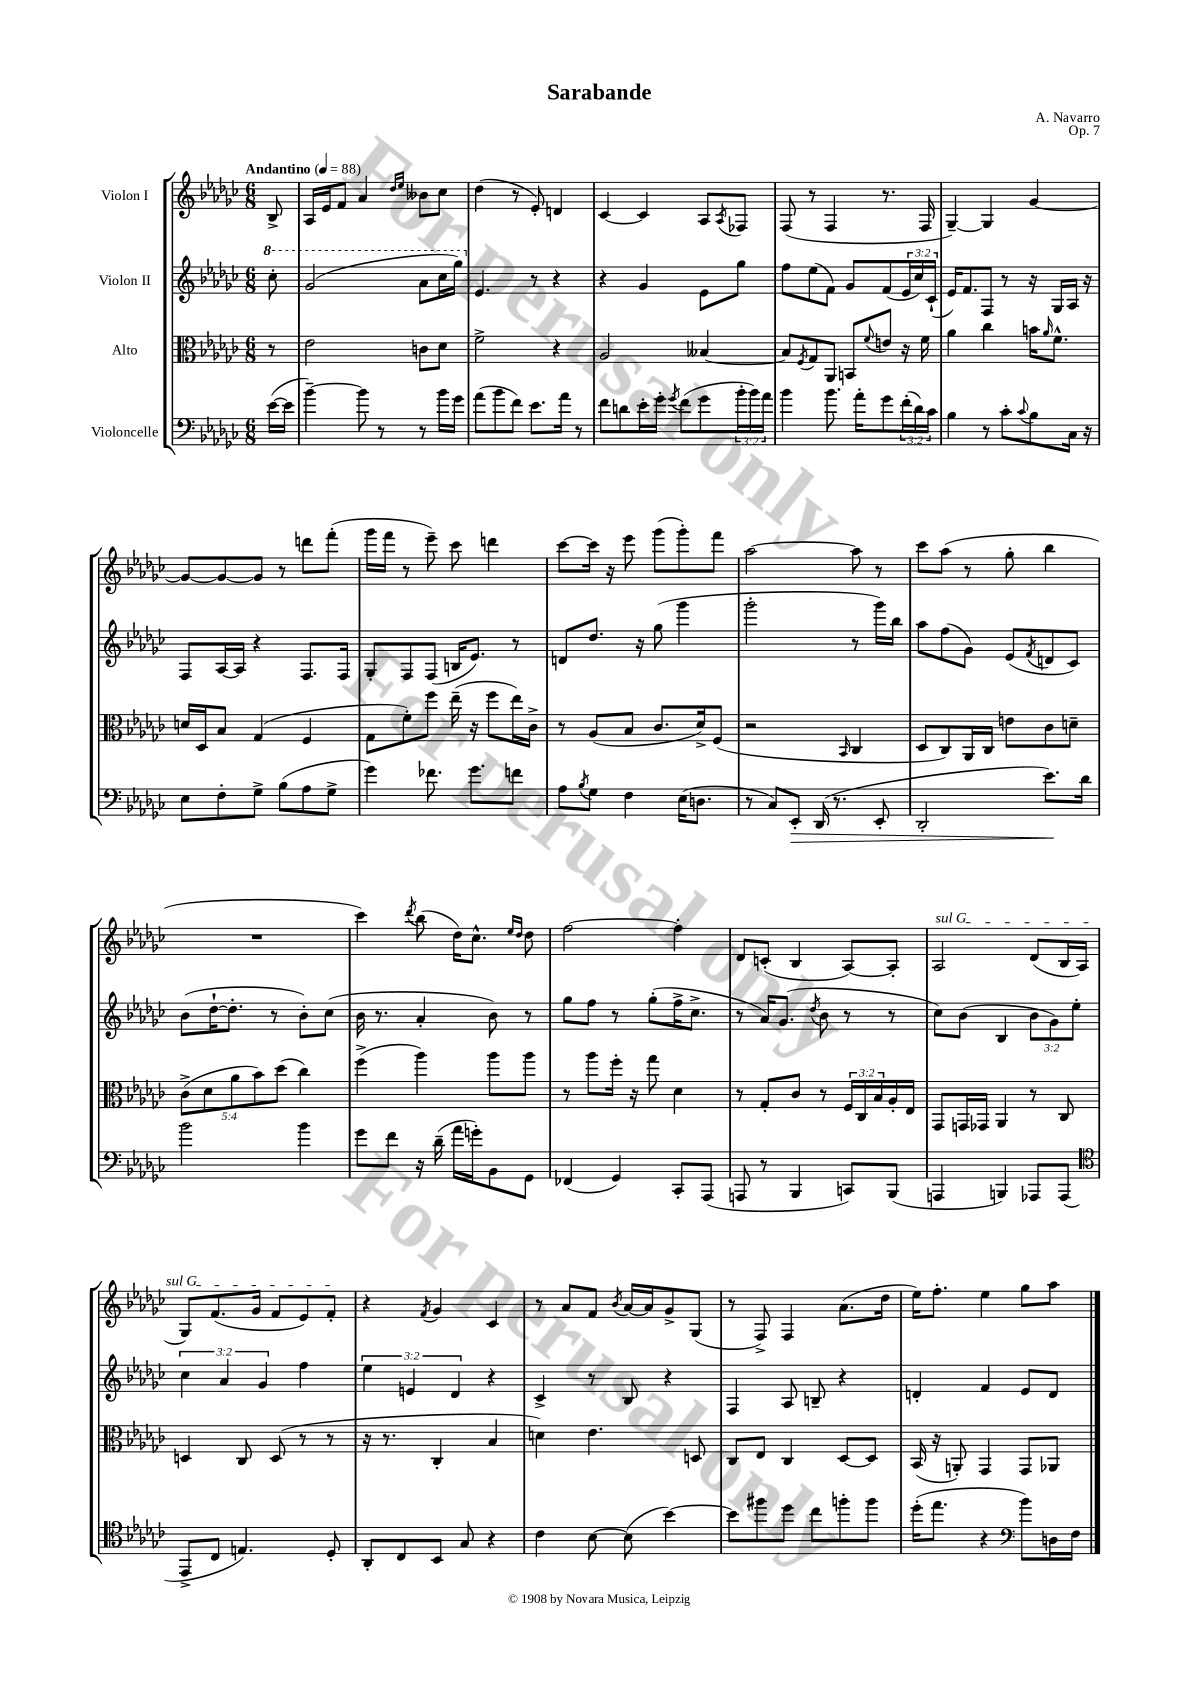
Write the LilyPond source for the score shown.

\header { title = "Sarabande" composer = "A. Navarro" opus = "Op. 7" }
<<
\new StaffGroup <<
\new Staff = "s0" \with { instrumentName = "Violon I" } {
    \clef treble \key ges \major \numericTimeSignature \time 6/8 \partial 8 \tempo "Andantino" 4 = 88
    bes8-> |
    aes16 ees'16 f'8 aes'4 \grace { des''16 ees''16 } beses'8 ces''8 |
    des''4( r8 ees'8-.) d'4 |
    ces'4~ ces'4 aes8 \acciaccatura { aes8 } fes8 |
    f8( r8 f4 r8. f16 |
    ges4~--) ges4 ges'4~ |
    ges'8~ ges'8~ ges'8 r8 d'''8 f'''8-.( |
    ges'''16 f'''16 r8 ees'''8--) ces'''8 d'''4 |
    ces'''8~ ces'''16 r16 ees'''8 ges'''8( ges'''8-.) f'''8 |
    aes''2~ aes''8 r8 |
    ces'''8 aes''8( r8 ges''8-. bes''4 |
    R2. |
    ces'''4) \acciaccatura { des'''8 } bes''8( des''16) ces''8.-^ \grace { ees''16 des''16 } des''8 |
    f''2~ f''4-. |
    des'8 c'8-.( bes4 aes8~) aes8-. |
    \once \override TextSpanner.bound-details.left.text = \markup { \italic "sul G" } aes2\startTextSpan des'8( bes16 aes16 |
    ges8) f'8.( ges'16 f'8 ees'8) f'8-.\stopTextSpan |
    r4 \acciaccatura { f'8 } ges'4 ces'4 |
    r8 aes'8 f'8 \acciaccatura { bes'8 } aes'16~ aes'16 ges'8-> ges8( |
    r8 f8->) f4 aes'8.( des''16 |
    ees''16) f''8.-. ees''4 ges''8 aes''8 \bar "|." |
}
\new Staff = "s1" \with { instrumentName = "Violon II" } {
    \clef treble \key ges \major \numericTimeSignature \time 6/8 \override Staff.TupletNumber.text = #tuplet-number::calc-fraction-text \partial 8
    \ottava #1 ces'''8-. |
    ges''2( aes''8 ces'''16 ges'''16) \ottava #0 |
    ees'4. r8 r4 |
    r4 ges'4 ees'8 ges''8 |
    f''8 ees''8( f'8) ges'8 f'8( \tuplet 3/2 { ees'16 ces''16) ces'16-!( } |
    ees'16) f'8. f8 r8 r16 ges16 aes16 r16 |
    f8 aes16~ aes16 r4 f8. f16 |
    ges8-. f8 f8( b16 ees'8.) r8 |
    d'8 des''8. r16 ges''8( ges'''4 |
    ges'''2-. r8 ges'''16) bes''16 |
    aes''8 f''8( ges'8) ees'8( \acciaccatura { f'8 } d'8 ces'8) |
    bes'8( des''16~-! des''8.-. r8 bes'8-.) ces''8( |
    bes'16 r8. aes'4-. bes'8) r8 |
    ges''8 f''8 r8 ges''8-.( f''16-> ces''8.-> |
    r8 aes'16) ges'8.( \acciaccatura { des''8 } bes'8 r8 r8 |
    ces''8) bes'8( bes4 \tuplet 3/2 { bes'8 ges'8) ees''8-. } |
    \tuplet 3/2 { ces''4 aes'4 ges'4 } f''4 |
    \tuplet 3/2 { ees''4 e'4 des'4 } r4 |
    ces'4-> r8 bes8 r4 |
    f4 aes8 b8-- r4 |
    d'4-. f'4 ees'8 d'8 \bar "|." |
}
\new Staff = "s2" \with { instrumentName = "Alto" } {
    \clef alto \key ges \major \numericTimeSignature \time 6/8 \override Staff.TupletNumber.text = #tuplet-number::calc-fraction-text \partial 8
    r8 |
    ees'2 c'8 des'8 |
    f'2-> r4 |
    aes2 beses4~ |
    beses8 \acciaccatura { f8 } ges8 aes,8 b,8 \appoggiatura { f'8 } e'8 r16 f'16 |
    aes'4 ces''4 b'16 \grace { aes'16 } f'8.-^ |
    d'16 des16 bes8 ges4( f4 |
    ges8 f'8-.) f''8 ees''16--( r16 f''8 ees''16) ces'16-> |
    r8 aes8( bes8 ces'8. des'16->) f8( |
    r2 \grace { bes,16 } ces4 |
    des8 ces8) aes,16 ces16 e'8 ces'8 d'8-- |
    \tuplet 5/4 { ces'8->( des'8 aes'8 bes'8) des''8( } ces''4) |
    f''4->( aes''4) aes''8 aes''8 |
    r8 aes''8 f''16-. r16 ges''8 des'4 |
    r8 ges8-. ces'8 r8 \tuplet 3/2 { f16 ces16 bes16 } aes16-. ees16 |
    ges,8 g,16 ges,16 aes,4 r8 ces8 |
    d4 ces8 d8( r8 r8 |
    r16 r8. ces4-. bes4 |
    d'4) ees'4. d8 |
    ces8 ees8 ces4 des8~ des8 |
    bes,16( r16 a,8-.) ges,4 ges,8 aes,8 \bar "|." |
}
\new Staff = "s3" \with { instrumentName = "Violoncelle" } {
    \clef bass \key ges \major \numericTimeSignature \time 6/8 \override Staff.TupletNumber.text = #tuplet-number::calc-fraction-text \partial 8
    ees'16~( ees'16 |
    bes'4~--) bes'8 r8 r8 bes'16 ges'16 |
    aes'8( bes'8 f'8) ees'8. aes'16 r8 |
    f'8 d'8 ees'16-. ges'16-. \acciaccatura { ges'8 } f'8( ges'8 \tuplet 3/2 { bes'16-. bes'16) aes'16 } |
    bes'4 bes'8. aes'16-. ges'8 \tuplet 3/2 { f'16-.( des'16) ces'16 } |
    bes4 r8 ces'8-. \appoggiatura { ces'8 } bes8 ces16 r16 |
    ees8 f8-. ges8-> bes8( aes8 ges8-> |
    ges'4) fes'8. ges'8. f'8 |
    aes8 \acciaccatura { bes8 } ges8 f4 ees16( d8. |
    r8 ces8) ees,8-.\> des,16( r8. ees,8-. |
    des,2-. ees'8.\!) des'16 |
    bes'2 bes'4 |
    ges'8 f'8 r16 des'16--( aes'16 g'16-.) bes,8 ges,8 |
    fes,4( ges,4) ces,8-. aes,,8( |
    a,,8 r8 bes,,4 c,8) bes,,8( |
    a,,4 b,,4) aes,,8 aes,,8( |
    \clef tenor ees,8-> ces8 e4.) des8-. |
    aes,8-. ces8 bes,8 ges8 r4 |
    ces'4 bes8~ bes8( bes'4~) |
    bes'8 fis''8 des''8 ces''8 f''8-. f''8 |
    des''16-.( ees''8. r4 \clef bass bes'8) d16 f16 \bar "|." |
}
>>
>>
\layout { \context { \Score \remove "Bar_number_engraver" } }
